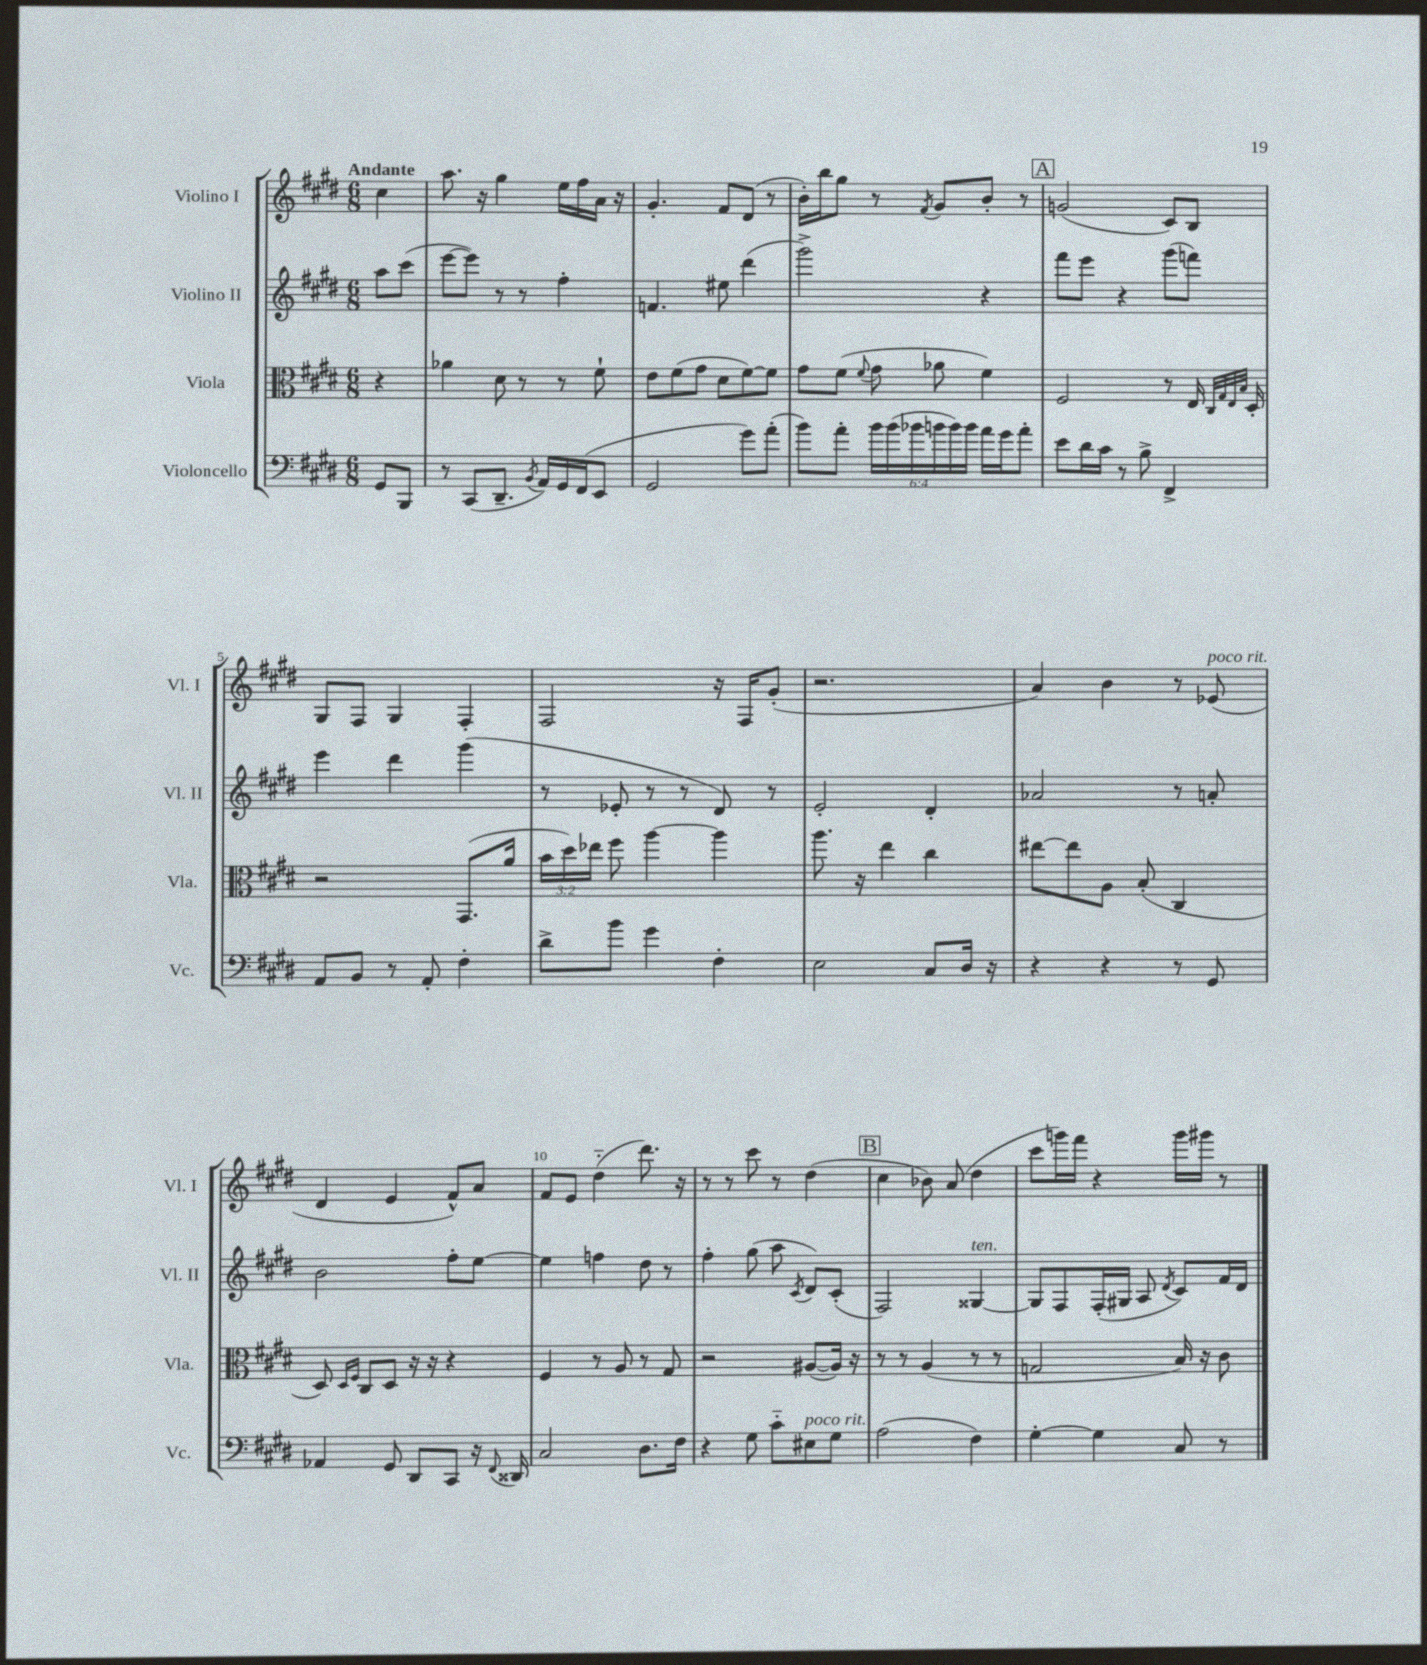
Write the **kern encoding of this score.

**kern	**kern	**kern	**kern
*staff4	*staff3	*staff2	*staff1
*clefF4	*clefC3	*clefG2	*clefG2
*k[f#c#g#d#]	*k[f#c#g#d#]	*k[f#c#g#d#]	*k[f#c#g#d#]
*M6/8	*M6/8	*M6/8	*M6/8
8GG#/L	4r	8aa\L	4cc#\
8BBB/J	.	(8ccc#\J	.
=	=	=	=
8r	4a-\	[8eee\L	8.aa\
(8CC#/L	.	8eee\]J)	.
.	.	.	16r
8.DD#~/J	8d#\	8r	4gg#\
.	8r	8r	.
8qBB/	.	.	.
16AA/LL)	.	.	.
16GG#/	8r	4ff#'\	16ee\LL
(16FF#/J	.	.	16ff#\
8EE/J	8f#`\	.	16a\JJ
.	.	.	16r
=	=	=	=
2GG#/	8e\L	4.f/	4.g#'/
.	(8f#\	.	.
.	8g#\J	.	.
.	8d#\L	8ee#\	8f#/L
8g#\L)	[8f#\)	(4ddd#\	(8d#/J
(8a'\J	8f#\]J	.	8r
=	=	=	=
8b\L)	8g#\L	2ggg#^\)	16b'\LL)
.	.	.	16bb\J
8a'\J	(8f#\J	.	8gg#\J
.	8qqf#/	.	.
24b\LL	8g#\	.	8r
(24b\	.	.	.
24b-\	.	.	.
.	.	.	8qf#/
24b\	8a-\	.	8g#/L
24b\)	.	.	.
24b\JJ	.	.	.
16a\LL	4f#\)	4r	8b'/J
16g#\J	.	.	.
8a'\J	.	.	8r
=	=	=	=
8e\L	2F#/	8fff#\L	(2g/
16d#\L	.	8eee\J	.
16c#\JJ	.	.	.
8r	.	4r	.
8B^\	.	.	.
4FF#^/	8r	(8ggg#\L	8c#/L)
.	16E/	8fff\J)	8B/J
.	32qqC#/LLL	.	.
.	32qqG#/	.	.
.	32qqE/	.	.
.	32qqB/JJJ	.	.
.	16D#'/	.	.
=	=	=	=
8AA/L	2r	4eee\	8G#/L
8BB/J	.	.	8F#/J
8r	.	4ddd#\	4G#/
8AA'/	.	.	.
4F#'\	(8.GG#/L	(4ggg#\	4F#'/
.	16a/Jk	.	.
=	=	=	=
8d#^\L	24b\LL	8r	2F#/
.	24dd#\)	.	.
.	24ee-\JJ	.	.
8b\J	8ff#\	8e-'/	.
4g#\	[4aa\	8r	.
.	.	8r	.
4F#'\	4aa\]	8d#/)	16r
.	.	.	16F#/LK
.	.	8r	(8g#'/J
=	=	=	=
2E\	8.aa\	2e'/	2.r
.	16r	.	.
.	4ee\	.	.
8C#/L	4cc#\	4d#'/	.
16D#/Jk	.	.	.
16r	.	.	.
=	=	=	=
4r	[8ee#\L	2a-/	4a/)
.	8ee#\]	.	.
4r	8A\J	.	4b\
.	(8B'/	.	.
8r	4C#/	8r	8r
8GG#/	.	8a'/	(8e-/
=	=	=	=
4AA-/	8D#/)	2b\	4d#/
.	16qqD#/LL	.	.
.	16qqF#/JJ	.	.
.	8C#/L	.	.
8GG#/	8D#/J	.	4e/
8DD#/L	16r	.	.
.	16r	.	.
8CC#/J	4r	8ff#'\L	8f#^^/L)
16r	.	[8ee\J	8a/J
8qqFF#/	.	.	.
16DD##/	.	.	.
=	=	=	=
2C#/	4F#/	4ee\]	8f#/L
.	.	.	8e/J
.	8r	4ff\	(4dd#'~\
.	8A/	.	.
8.D#\L	8r	8dd#\	8.ddd#\)
.	8G#/	8r	.
16F#\Jk	.	.	16r
=	=	=	=
4r	2r	4ff#'\	8r
.	.	.	8r
8G#\	.	(8gg#\	8ccc#\
8c#'~\L	.	8aa\	8r
.	.	8qc#/	.
8E#\	([8A#/L	8d#/L)	(4dd#\
8G#\J	16A#/]Jk)	(8c#'/J	.
.	16r	.	.
=	=	=	=
(2A\	8r	2F#/)	4cc#\
.	8r	.	.
.	(4A/	.	8b-\)
.	.	.	(8a/
4F#\)	8r	[4G##/	4dd#\
.	8r	.	.
=	=	=	=
[4G#'\	2G/	8G##/]L	8ccc#\L
.	.	8F#/	16ggg\L)
.	.	.	16fff#\JJ
4G#\]	.	(16F#'/L	4r
.	.	16G#/JJ	.
.	.	8A/	.
.	.	8qd#/	.
8C#/	16B/)	8c#/L)	16ggg\LL
.	16r	.	16ggg#\JJ
8r	8c#\	16f#/L	8r
.	.	16d#/JJ	.
==	==	==	==
*-	*-	*-	*-
